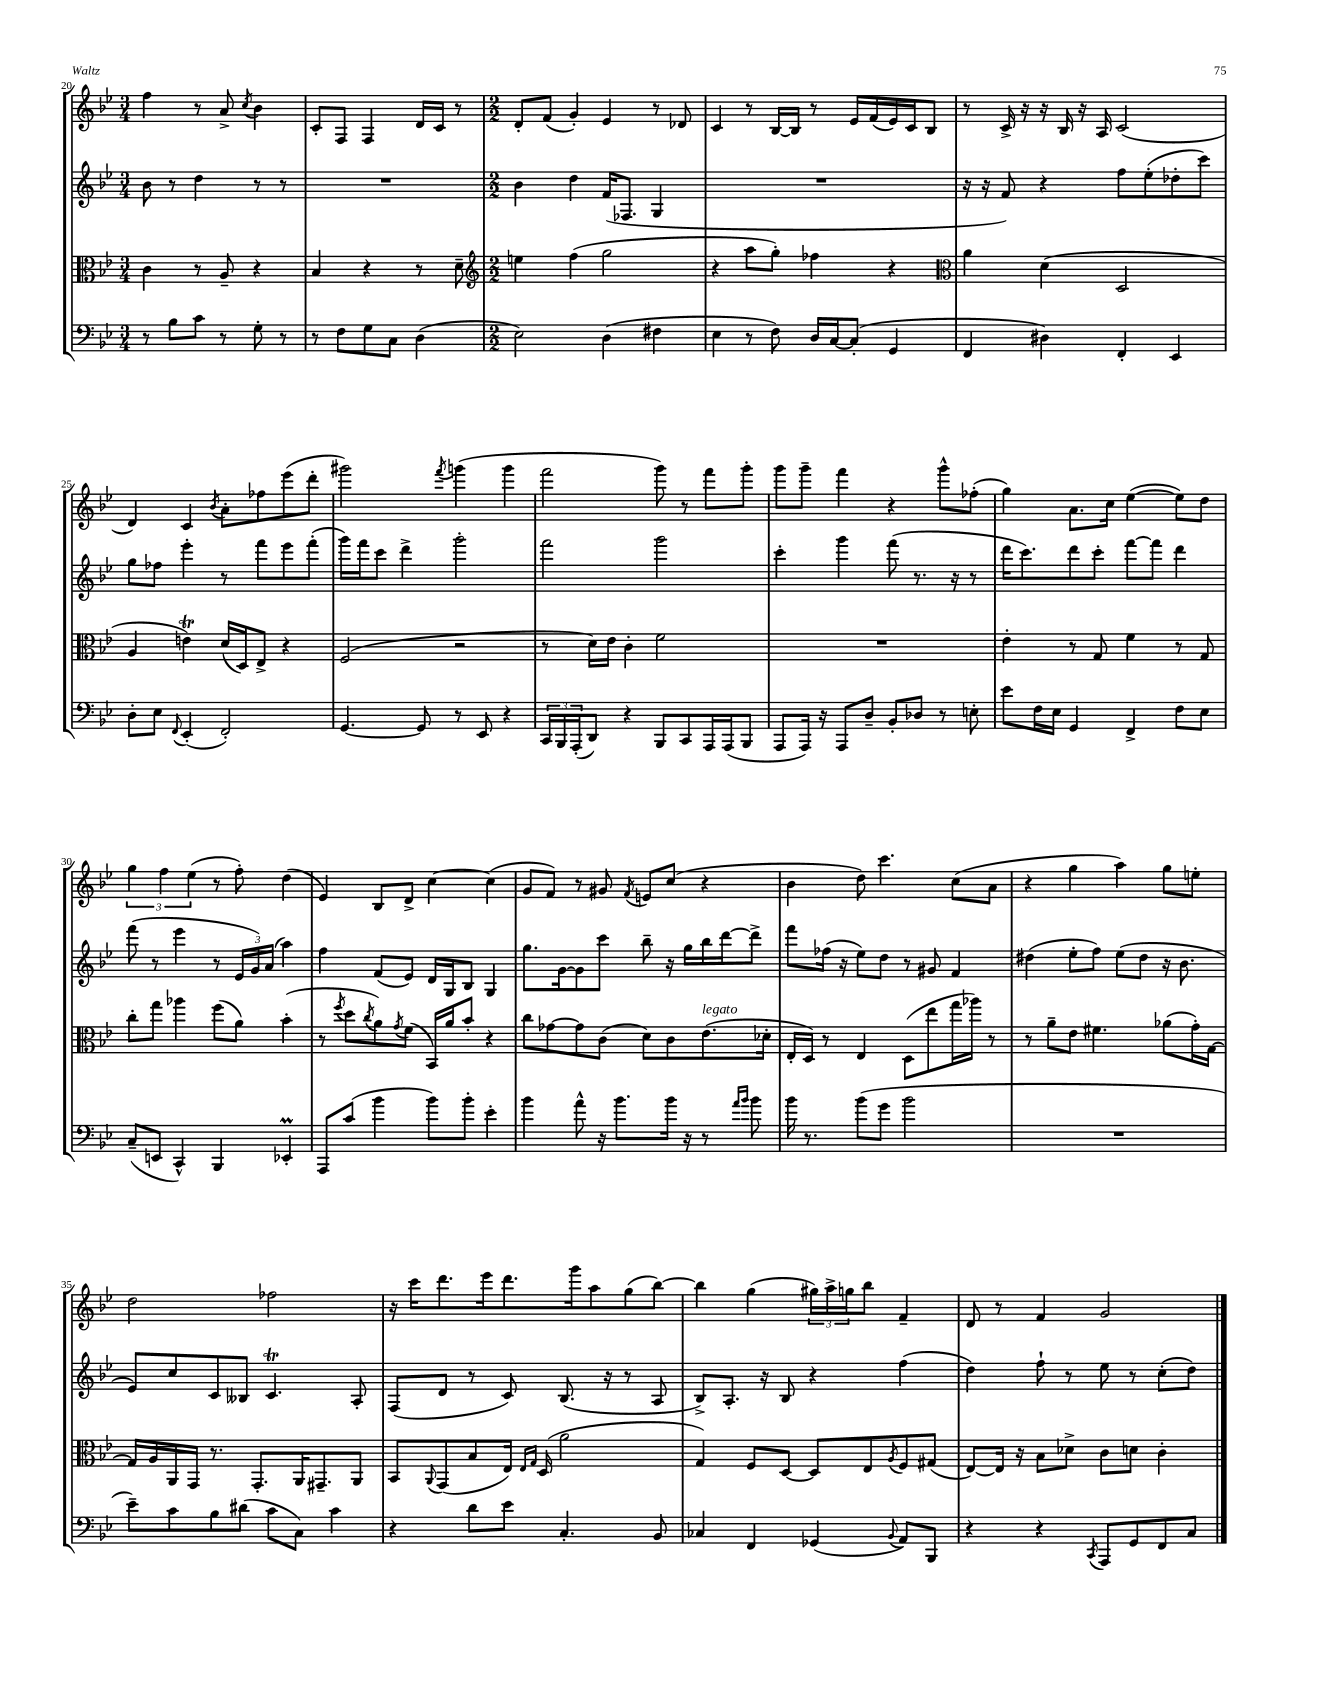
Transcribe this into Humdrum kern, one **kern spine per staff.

**kern	**kern	**kern	**kern
*staff4	*staff3	*staff2	*staff1
*clefF4	*clefC3	*clefG2	*clefG2
*k[b-e-]	*k[b-e-]	*k[b-e-]	*k[b-e-]
*M3/4	*M3/4	*M3/4	*M3/4
8r	4c	8b-	4ff
8B-	.	8r	.
8c	8r	4dd	8r
8r	8A~	.	8a^
.	.	.	8qcc
8G'	4r	8r	4b-
8r	.	8r	.
=	=	=	=
8r	4B-	2.r	8c'
8F	.	.	8F
8G	4r	.	4F
8C	.	.	.
(4D	8r	.	16d
.	.	.	16c
.	8d~	.	8r
=	=	=	=
*	*clefG2	*	*
*M2/2	*M2/2	*M2/2	*M2/2
2E-)	4ee	4b-	8d'
.	.	.	(8f
.	(4ff	4dd	4g')
(4D	2gg	(16f	4e-
.	.	8.F-	.
4F#	.	4G	8r
.	.	.	8d-
=	=	=	=
4E-	4r	1r	4c
8r	8aa	.	8r
8F)	8gg')	.	[16B-
.	.	.	16B-]
16D	4ff-	.	8r
[16C	.	.	.
(8C']	.	.	16e-
.	.	.	(16f
4GG	4r	.	16e-)
.	.	.	16c
.	.	.	8B-
=	=	=	=
*	*clefC3	*	*
4FF	4a	16r	8r
.	.	16r	.
.	.	8f)	16c^
.	.	.	16r
4D#)	(4d	4r	16r
.	.	.	16B-
.	.	.	16r
.	.	.	16A
4FF'	2D	8ff	(2c
.	.	(8ee-'	.
4EE-	.	8dd-'	.
.	.	8ccc)	.
=	=	=	=
8D'	4A	8gg	4d)
8E-	.	8ff-	.
8qqFF	.	.	.
(4EE-'	4e)	4eee-'	4c
.	.	.	8qb-
2FF')	(16d	8r	8a'
.	16D)	.	.
.	8E-^	8fff	8ff-
.	4r	8eee-	(8eee-
.	.	(8fff'	8ddd'
=	=	=	=
[4.GG	(2F	16ggg)	2ggg#)
.	.	16fff	.
.	.	8ccc	.
.	.	4ddd^	.
8GG]	.	.	.
.	.	.	8qfff
8r	2r	2ggg'	(4ggg
8EE-	.	.	.
4r	.	.	4ggg
=	=	=	=
24CC	8r	2fff	2fff
24BBB-	.	.	.
(24AAA'	.	.	.
8DD)	16d)	.	.
.	16e-	.	.
4r	4c'	.	.
8BBB-	2f	2ggg	8ggg)
8CC	.	.	8r
16AAA	.	.	8fff
(16AAA	.	.	.
8BBB-	.	.	8ggg'
=	=	=	=
8AAA	1r	4ccc'	8ggg
16AAA)	.	.	8ggg~
16r	.	.	.
8AAA	.	4ggg	4fff
8D~	.	.	.
8BB-'	.	(8fff	4r
8D-	.	8.r	.
8r	.	.	8ggg^^
.	.	16r	.
8E'	.	8r	(8ff-'
=	=	=	=
8e-	4e-'	16ddd	4gg)
.	.	8.ccc)	.
16F	.	.	.
16E-	.	.	.
4GG	8r	8ddd	8.a
.	8G	8ccc'	.
.	.	.	16cc
4FF^	4f	[8fff	([4ee-
.	.	8fff]	.
8F	8r	4ddd	8ee-])
8E-	8G	.	8dd
=	=	=	=
(8C~	8cc'	(8fff	6gg
8EE	8gg	8r	.
.	.	.	6ff
4CC^^)	4aa-	4eee-	.
.	.	.	(6ee-
4BBB-	(8ff	8r	8r
.	8a)	24e-	8ff')
.	.	24g)	.
.	.	(24a	.
4EE-'	(4b-'	4aa)	(4dd
=	=	=	=
8AAA	8r	4ff	4e-)
.	8qff	.	.
(8c	8dd	.	.
.	8qcc	.	.
4b-	8a)	(8f	8B-
.	8qg	.	.
.	(8f	8e-)	8d^
8b-)	16BB-)	16d	[4cc
.	16a	16G	.
8b-'	8b-'	8B-	.
4e-'	4r	4G	(4cc]
=	=	=	=
4b-	8cc	8.gg	8g
.	[8g-	.	8f)
.	.	[16g	.
8a^^	8g-]	8g]	8r
16r	(8c	8ccc	8g#
8.b-	.	.	.
.	.	.	8qf
.	8d)	8bb-~	8e
16b-	8c	16r	(8cc
16r	.	16gg	.
8r	(8.e-	16bb-	4r
.	.	[16ddd	.
16qqa	.	.	.
16qqb-	.	.	.
8b-	.	8ddd^]	.
.	16d-'	.	.
=	=	=	=
16b-	16E-'	8fff	4b-
8.r	16D)	.	.
.	8r	(16ff-	.
.	.	16r	.
(8b-	4E-	8ee-)	8dd)
8g	.	8dd	4.ccc
2b-	(8D	8r	.
.	8ee-	8g#	.
.	16gg	4f	(8cc
.	16aa-)	.	.
.	8r	.	8a
=	=	=	=
1r	8r	(4dd#	4r
.	8a~	.	.
.	8e-	8ee-'	4gg
.	4.f#	8ff)	.
.	.	(8ee-	4aa)
.	.	8dd#	.
.	(8a-	16r	8gg
.	.	8.b-	.
.	16g')	.	8ee'
.	[16G	.	.
=	=	=	=
8e-~)	16G]	8e-)	2dd
.	16A	.	.
8c	16AA	8cc	.
.	16GG	.	.
8B-	8.r	8c	.
(8d#	.	8B--	.
.	8.GG'	.	.
8c	.	4.c	2ff-
8C)	16AA	.	.
.	8.GG#~	.	.
4c	.	.	.
.	8AA	8A'	.
=	=	=	=
4r	8BB-	(8F	16r
.	.	.	16ccc
.	8qqAA	.	.
.	(8GG	8d	8.ddd
8d	8B-	8r	.
.	.	.	16eee-
8e-	16E-)	8c)	8.ddd
.	16qqE-	.	.
.	16qqG	.	.
.	(16D	.	.
4.C'	2a	(8.B-	.
.	.	.	16ggg
.	.	.	8aa
.	.	16r	.
.	.	8r	(8gg
8BB-	.	8A	[8bb-)
=	=	=	=
4C-	4G)	8B-^)	4bb-]
.	.	8.A'	.
4FF	8F	.	(4gg
.	.	16r	.
.	[8D	8B-	.
(4GG-	8D]	4r	24gg#)
.	.	.	24aa^
.	.	.	24gg
.	8E-	.	8bb-
8qqBB-	8qA	.	.
8AA)	8F	(4ff	4f~
8BBB-	(8G#	.	.
=	=	=	=
4r	[8E-)	4dd)	8d
.	16E-]	.	8r
.	16r	.	.
4r	8B-	8ff`	4f
.	8d-^	8r	.
8qCC	.	.	.
8AAA	8c	8ee-	2g
8GG	8d	8r	.
8FF	4c'	(8cc'	.
8C	.	8dd)	.
==	==	==	==
*-	*-	*-	*-
